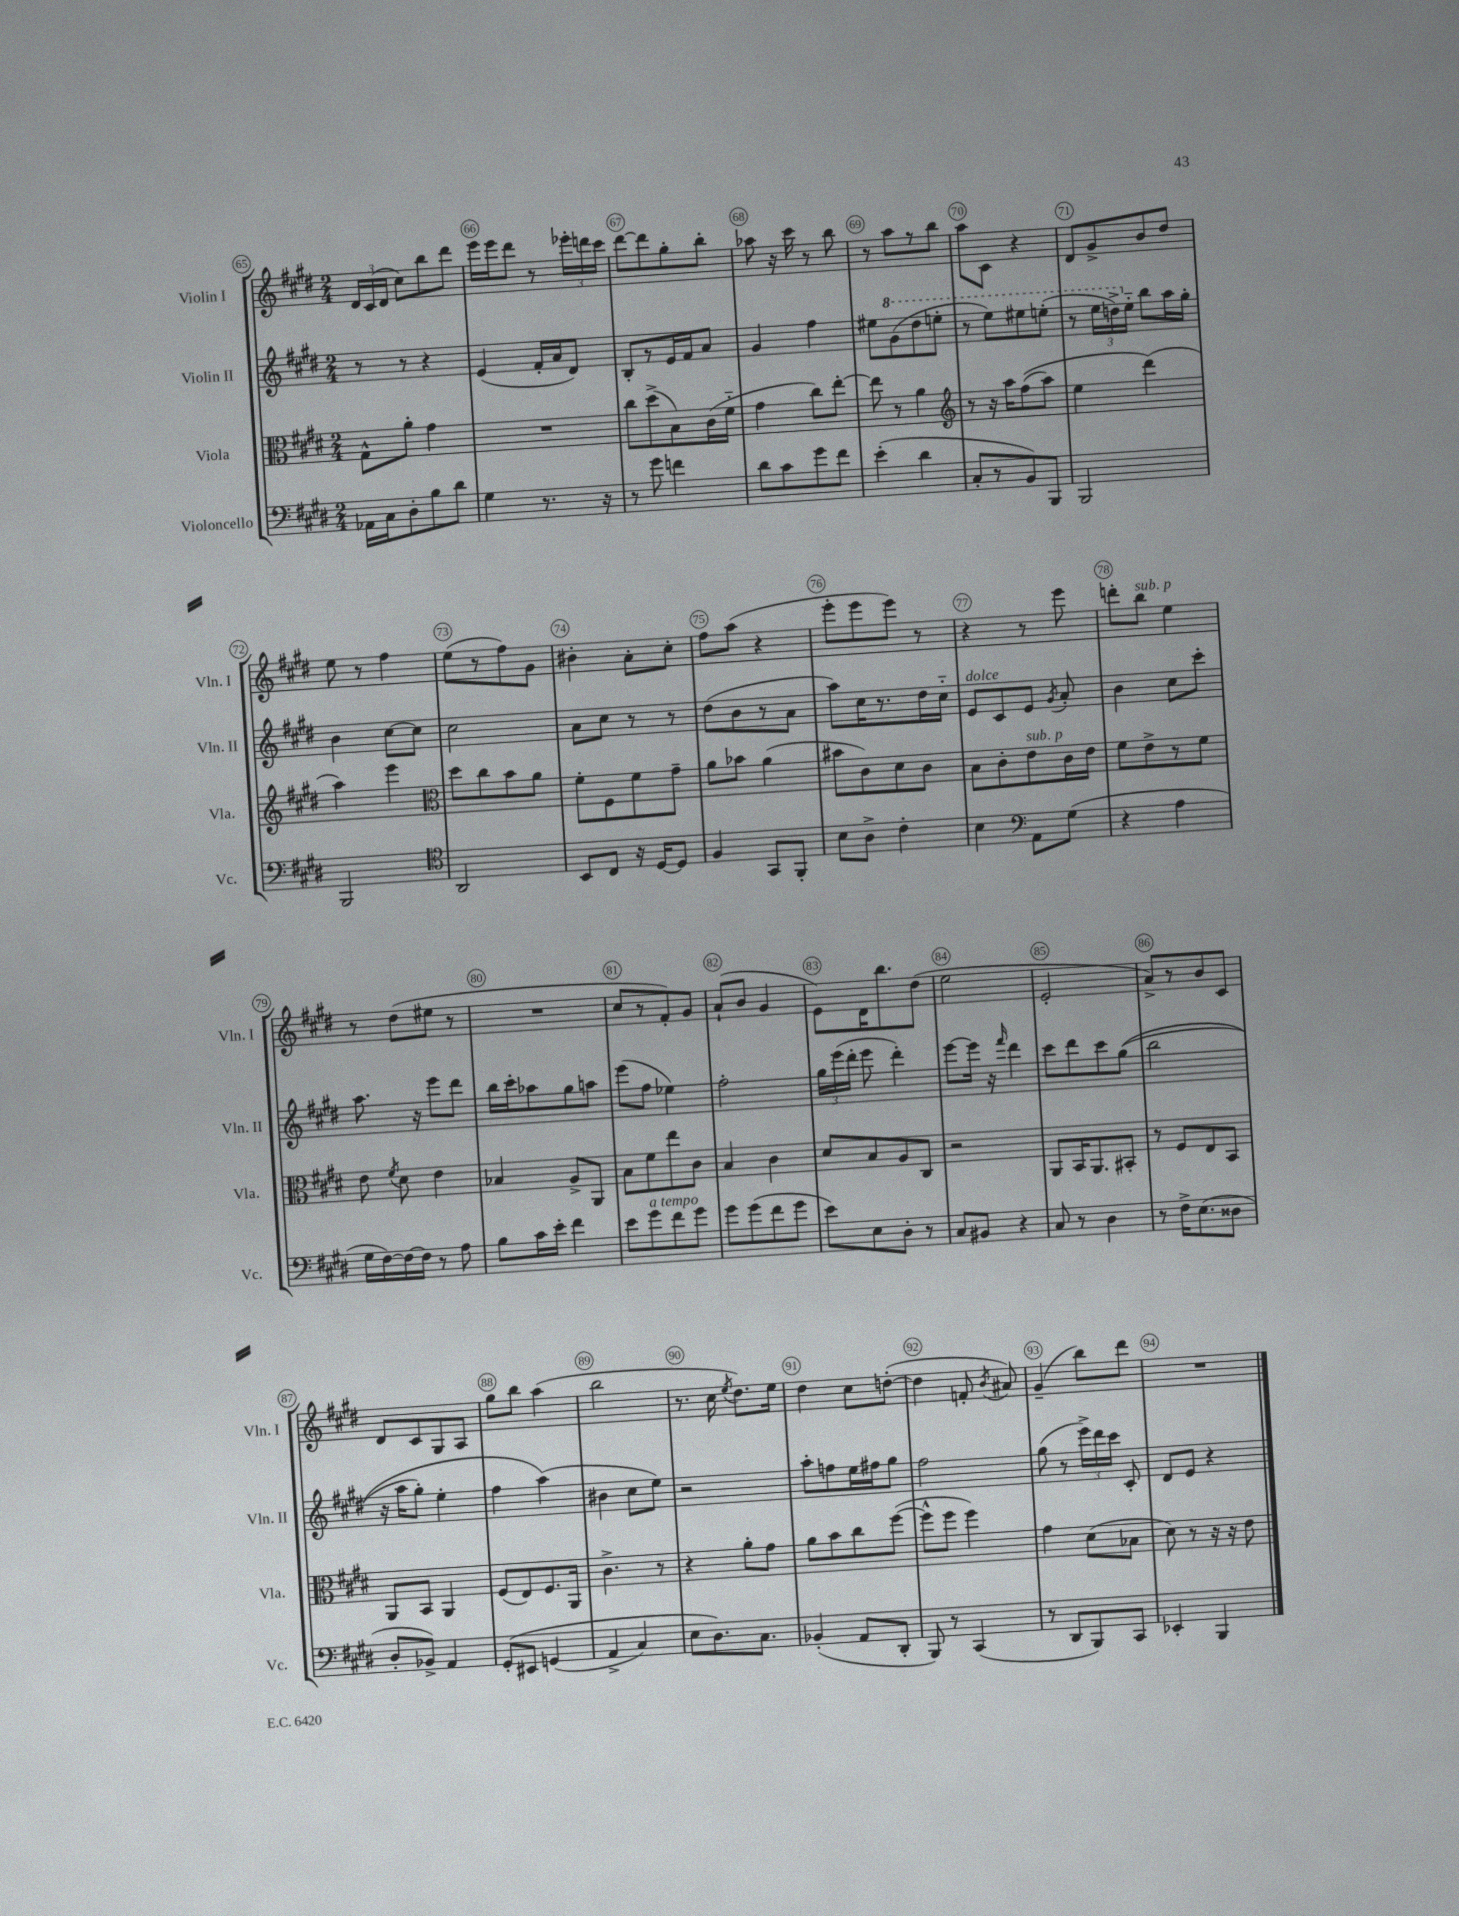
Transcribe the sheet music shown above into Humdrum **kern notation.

**kern	**kern	**kern	**kern
*part4	*part3	*part2	*part1
*staff4	*staff3	*staff2	*staff1
*I"Violoncello	*I"Viola	*I"Violin II	*I"Violin I
*I'Vc.	*I'Vla.	*I'Vln. II	*I'Vln. I
*clefF4	*clefC3	*clefG2	*clefG2
*k[f#c#g#d#]	*k[f#c#g#d#]	*k[f#c#g#d#]	*k[f#c#g#d#]
*M2/4	*M2/4	*M2/4	*M2/4
=65	=65	=65	=65
16AA-X\LL	8G#^^\L	8r	24d#/LL
.	.	.	(24c#/
16C#\J	.	.	.
.	.	.	24d#/JJ
8D#'\	8a'\J	8r	8cc#\L)
8B\	4g#\	4r	8bb\
8d#\J	.	.	8ddd#\J
=66	=66	=66	=66
4G#\	2r	(4e/	16eee\LL
.	.	.	16eee\J
.	.	.	8ddd#\J
8.r	.	16f#'/LL	8r
.	.	16a/J	.
.	.	8d#/J)	24eee-X'\LL
.	.	.	24dddn\
16r	.	.	.
.	.	.	24ccc#\JJ
=67	=67	=67	=67
8r	8cc#\L	8B'/L	[8ddd#\L
8g#\	(8dd#^\	8r	8ddd#\]
4fn\	8B\)	16e/L	8gg#'\
.	.	16f#/J	.
.	(16c#\L	8a/J	8bb'\J
.	16f#\JJ	.	.
=68	=68	=68	=68
8d#\L	4g#\	4g#/	8aa-X\
8c#\	.	.	16r
.	.	.	16ccc#\
8g#\	8cc#\L)	4ff#\	8r
8f#\J	[8ee'\J	.	8bb\
=69	=69	=69	=69
(4e'\	8ee\]	8ee#X\L	8r
*	*	*8va	*
.	8r	(8gg#\	8aa\L
4d#\	4a\	8ddd#\	8r
.	.	8eeen'\J	8bb\J
=70	=70	=70	=70
*	*clefG2	*	*
8C#'/L	8r	8r	8aa\L
8r	16r	8eee\L)	8c#\J
.	16aa\KL	.	.
8BB/)	((8ff#\	8eee#X\	4r
8BBB/J	8aa\J)	(8eeen'\J	.
=71	=71	=71	=71
2BBB/	4ee\	8r	8d#/L
.	.	24eee\LL	8g#^/
.	.	24dddn^\)	.
*	*	*X8va	*
.	.	24ee\JJ	.
.	(4ddd#\)	8bb\L	8b/
.	.	16aa\L	8dd#/J
.	.	16gg#'\JJ	.
!!LO:LB:g=z
=72	=72	=72	=72
2BBB/	4aa\)	4b\	8ee\
.	.	.	8r
.	4eee\	[8cc#\L	4ff#\
.	.	8cc#\J]	.
=73	=73	=73	=73
*clefC4	*clefC3	*	*
2AA/	8dd#\L	2cc#\	(8ee\L
.	8cc#\	.	8r
.	8b\	.	8ff#\)
.	8a\J	.	8g#\J
=74	=74	=74	=74
8BB/L	8f#'\L	8a\L	4b#X'\
8C#/J	8F#\	8cc#\J	.
16r	8f#\	8r	8a'\L
[16D#/KL	.	.	.
8D#/J]	8g#~\J	8r	8cc#'\J
=75	=75	=75	=75
4F#/	8a\L	(8dd#\L	8ff#\L
.	8b-X\J	8b\	(8aa\J
8GG#/L	(4a\	8r	4r
8FF#'/J	.	8a\J	.
=76	=76	=76	=76
8B\L	8b#X\L	8aa\L)	8eee'\L
8A^\J	8c#\)	16cc#\K	8eee\
.	.	8.r	.
4c#'\	8d#\	.	8eee\J)
.	8c#\J	16dd#\L	8r
.	.	16cc#\JJ	.
=77	=77	=77	=77
!	!	!LO:TX:a:i:t=dolce	!
4B\	8B\L	8e/L	4r
.	8c#'\	8c#/	.
*clefF4	*	*	*
!	!LO:TX:a:i:t=sub. p	!	!
8AA\L	8e\	8e/J	8r
.	.	8qg#/	.
(8G#\J	16c#\L	8a'/	8eee\
.	16e\JJ	.	.
=78	=78	=78	=78
4r	8f#\L	4b\	8dddn'\L
!	!	!	!LO:TX:a:i:t=sub. p
.	8e^\	.	8bb\J
4A\	8r	8cc#\L	4ee\
.	8f#\J	8ccc#'\J	.
!!LO:LB:g=z
=79	=79	=79	=79
16G#\LL	8e\	8.aa\	8r
[16F#\)	.	.	.
.	8qf#/	.	.
16F#\_	8d#\	.	(8dd#\L
16F#\JJ]	.	16r	.
8r	4e\	8eee\L	8ee#X\J
8A\	.	8ddd#\J	8r
=80	=80	=80	=80
8B\L	4B-X/	16bb\LL	2r
.	.	16ccc#'\J	.
16c#\L	.	8aa-X\	.
16e'\JJ	.	.	.
4f#\	8A^/L	8gg#\	.
.	8AA/J	8aan\J	.
=81	=81	=81	=81
8e\L	8B\L	(8eee\L	8cc#/L
!LO:TX:a:i:t=a tempo	!	!	!
8g#\	8f#\	8ff#\J	8r
8f#\	8ee\	4ee-X\)	8f#'/)
8g#\J	8c#\J	.	8g#/J
=82	=82	=82	=82
8g#\L	4B/	2ff#'\	(8a`/L
(8g#\	.	.	8b/J
8f#\	4c#\	.	4g#/
8g#\J	.	.	.
=83	=83	=83	=83
8e\L)	8d#/L	24gg#\LL	8e\L)
.	.	(24eee\	.
.	.	24ddd#'\JJ	.
8E\	8B/	8eee\	16d#\K
.	.	.	8.bb\
8D#'\J	8A/	4ddd#'\)	.
8r	8C#/J	.	(8dd#\J
=84	=84	=84	=84
8C#/L	2r	[8eee\L	2ee\
8BB#X/J	.	16eee\Jk]	.
.	.	16r	.
.	.	16qqfff#/	.
4r	.	4ddd#\	.
=85	=85	=85	=85
8C#/	8AA/L	8ccc#\L	2e'/
8r	16BB/K	8ddd#\	.
.	8.AA/	.	.
4D#\	.	8ccc#\	.
.	8BB#X'/J	((8gg#\J	.
=86	=86	=86	=86
8r	8r	2bb\	8a^/L)
16F#^\KL	8F#/L	.	8r
(8.E\	.	.	.
.	8E/	.	8b/
8D##X\J	8BB/J	.	8c#/J
!!LO:LB:g=z
=87	=87	=87	=87
8D#'/L	8AA/L	16r	8d#/L
.	.	16aa\KL	.
8BB-X^/J)	8BB/J	8gg#'\J)	8c#/
4AA/	4AA/	4ee'\	8G#/
.	.	.	8A/J
=88	=88	=88	=88
(8GG#'/L	(8F#/L	4ff#\	8gg#\L
8EE#X/J	8E/)	.	8bb\J
(4GGn/	8.F#/	(4aa\)	(4aa\
.	16AA/Jk	.	.
=89	=89	=89	=89
4AA^/	4.c#^\	4b#X\	2bb\
4C#/)	.	8cc#\L	.
.	8r	8ee\J)	.
=90	=90	=90	=90
8E\L	4r	2r	8.r
8.D#\)	.	.	.
.	.	.	16cc#\
.	.	.	8qee/
.	8a'\L	.	8.dd#\L)
8.C#\J	.	.	.
.	8g#\J	.	.
.	.	.	16ee\Jk
=91	=91	=91	=91
(4BB-X'/	8a\L	8aa'\L	4dd#\
.	8b\	8ffn\	.
8AA/L	8cc#\	16ee\L	8cc#\L
.	.	16ff#X\J	.
8DD#'/J	([8ff#\J	8gg#\J	([8ddn'\J
=92	=92	=92	=92
8BBB/)	8ff#^^\L]	2ff#\	4dd\]
8r	8ff#\J	.	.
(4CC#/	4ff#\)	.	8fn'/
.	.	.	8qb/
.	.	.	8a#X/)
=93	=93	=93	=93
8r	4g#\	(8gg#\	(4g#~/
8DD#/L	.	8r	.
8BBB/)	(8d#\L	24eee^\LL)	8bb\L)
.	.	24ddd#\	.
.	.	24ccc#\JJ	.
8CC#/J	8B-X\J	8c#'/	8ddd#\J
=94	=94	=94	=94
4EE-X'/	8d#\)	8d#/L	2r
.	8r	8e/J	.
4BBB/	16r	4r	.
.	16r	.	.
.	8e\	.	.
==	==	==	==
*-	*-	*-	*-
